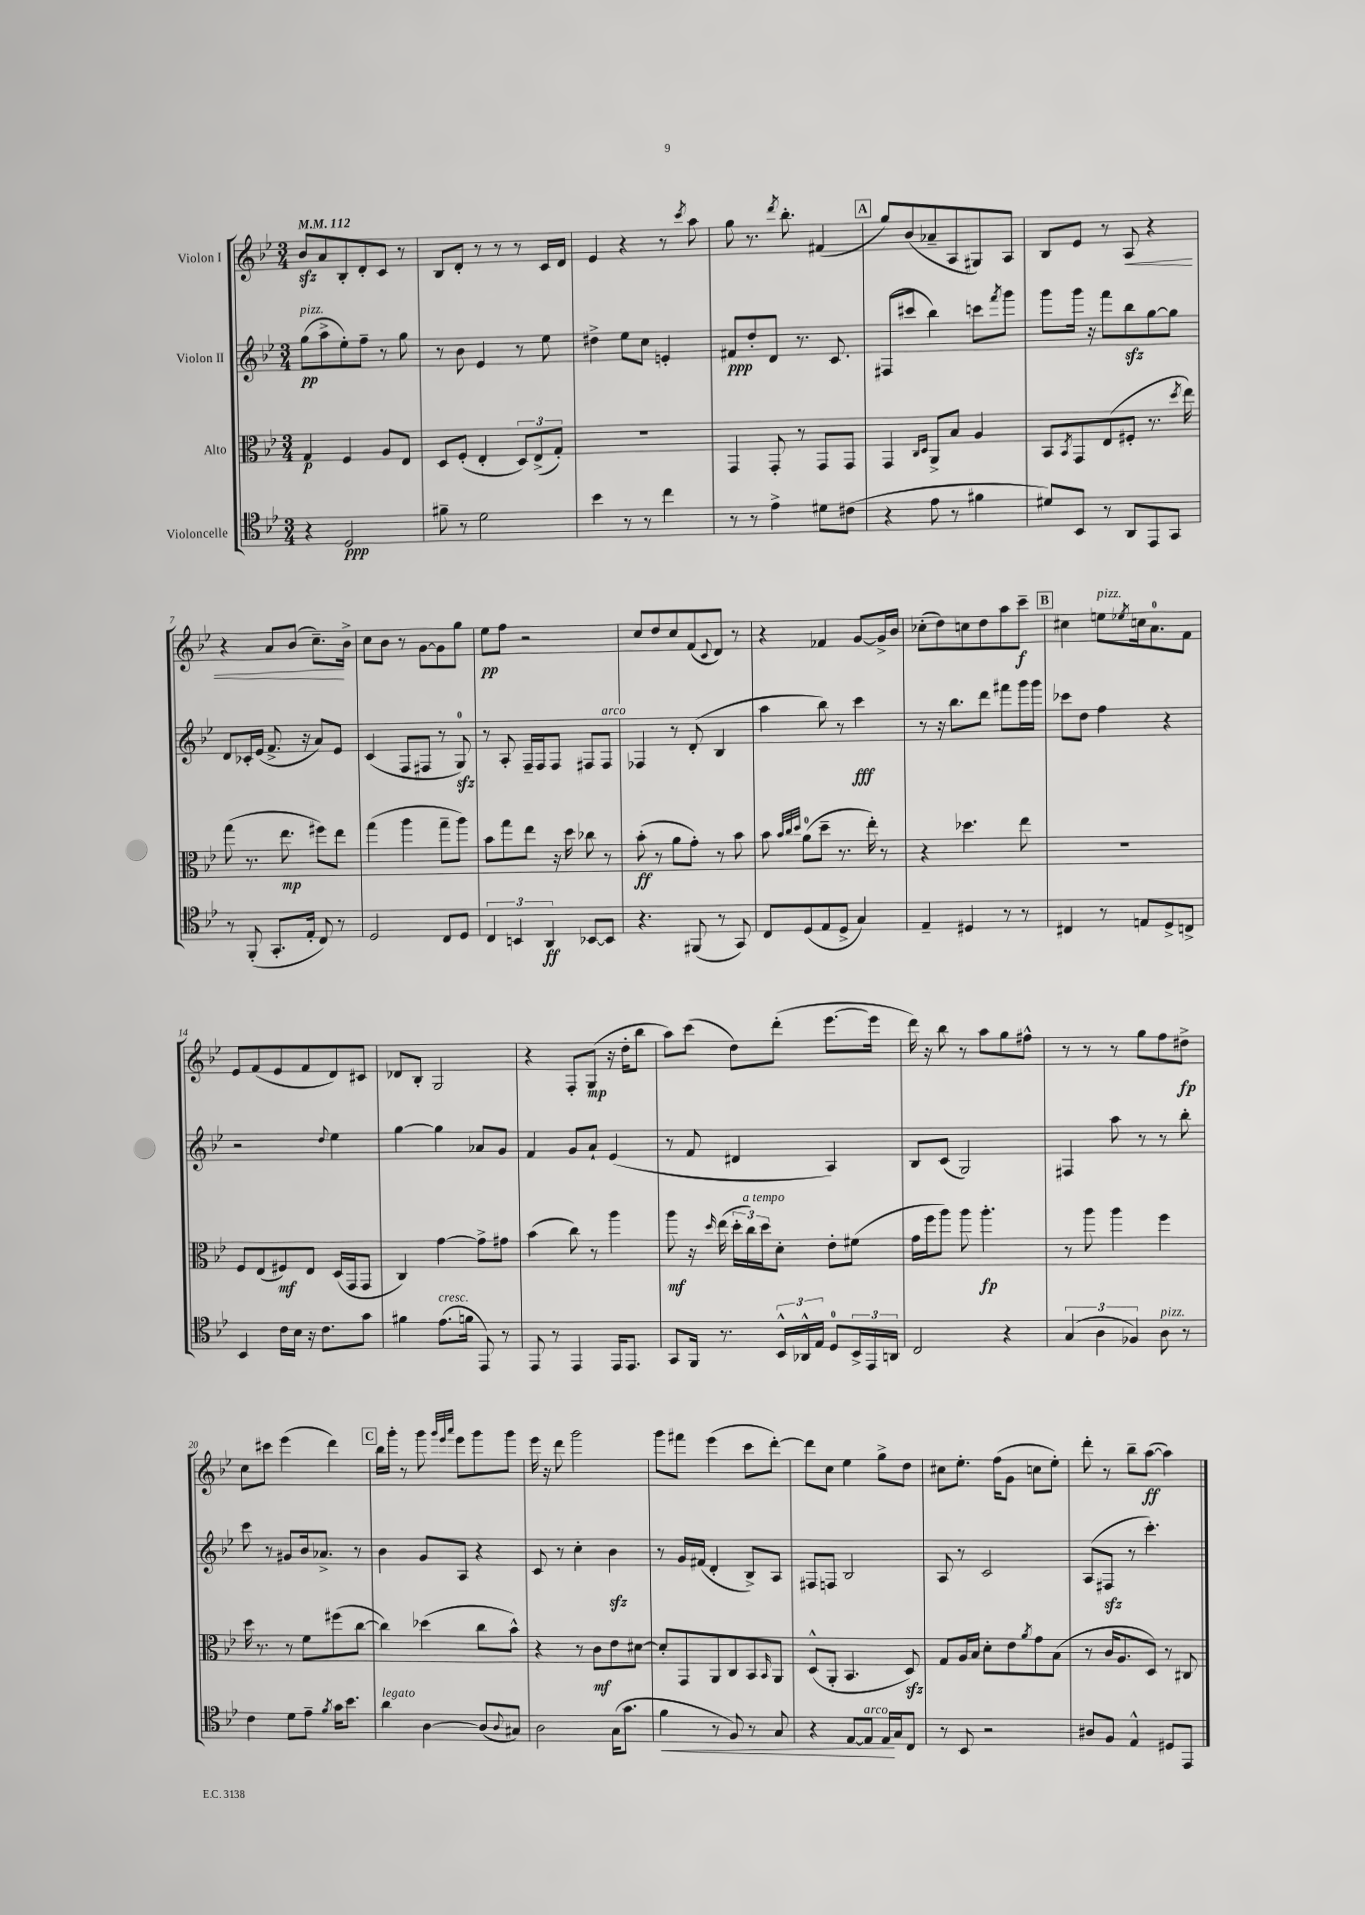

**kern	**kern	**kern	**kern
*staff4	*staff3	*staff2	*staff1
*clefC4	*clefC3	*clefG2	*clefG2
*k[b-e-]	*k[b-e-]	*k[b-e-]	*k[b-e-]
*M3/4	*M3/4	*M3/4	*M3/4
*MM112	*MM112	*MM112	*MM112
4r	4G	(8gg	8b-
.	.	8aa^	8a
2D	4F	8ee-')	8B-'
.	.	8ff~	8d'
.	8A	8r	8c
.	8E-	8gg	8r
=	=	=	=
8f#~	8D	8r	8B-
8r	(8F'	8b-	8d'
2d	4E-'	4e-	8r
.	.	.	8r
.	12D)	8r	8r
.	(12E-^	.	.
.	.	8ee-	16c
.	12G')	.	.
.	.	.	16d
=	=	=	=
4b-	2.r	4dd#^	4e-
8r	.	8ee-	4r
8r	.	8cc	.
4cc	.	4e'	8r
.	.	.	8qccc
.	.	.	8aa
=	=	=	=
8r	4GG	8f#	8gg
8r	.	8dd'	8.r
4e-^	8GG'	8d	.
.	.	.	8qddd
.	.	.	8.bb-'
.	8r	8.r	.
8d#	8GG	.	(4f#
.	.	8.c	.
(8c#	8GG	.	.
=	=	=	=
4r	4GG	(8F#	8gg)
.	.	8ccc#	(8b-
.	16qqC	.	.
.	16qqD	.	.
8e-	8AA^	4bb-)	8a-~
8r	8B-	.	8A
4f#	4A	8ccc	8G#)
.	.	8qfff	.
.	.	8ggg	8A
=	=	=	=
8d#)	8BB-	8ggg	8B-
.	8qBB-	.	.
8BB-	8GG	16ggg	8e-
.	.	16r	.
8r	(8E-	8fff	8r
8AA	8F#'	8bb-	8A
8EE-	8.r	[8gg	4r
8GG	.	8gg]	.
.	8qdd	.	.
.	16ee-)	.	.
=	=	=	=
8r	(8gg	8d	4r
(8FF'	8.r	16c-'	.
.	.	(16e-	.
8.GG'	.	8.f^	8a
.	8.ee-	.	.
.	.	.	(8b-
16E-'	.	16r	.
8C)	8ff#)	8a)	8.cc~)
8r	8ee-	8e-	.
.	.	.	16b-^
=	=	=	=
2D	(4gg	(4c	8cc
.	.	.	8b-
.	4aa	8F	8r
.	.	8F#	[8g
8C	8gg~	8r	8g]
8D	8aa)	8G)	8gg
=	=	=	=
6C	8b-	8r	8ee-
.	8gg	8A'	8ff
6BB	.	.	.
.	8ee-	16F~	2r
.	.	16F	.
6AA	.	.	.
.	16r	8F	.
.	16dd	.	.
[8BB-	8cc-	8F#	.
8BB-]	8r	8F#	.
=	=	=	=
4.r	(8b-'	4F-	8cc
.	8r	.	8dd
.	8a	8r	8cc
(8FF#	8g')	(8d'	(8f
.	.	.	8qqc
8r	8r	4B-	8d)
8GG)	8b-	.	8r
=	=	=	=
8C	8b-	4aa	4r
.	32qqb-	.	.
.	32qqcc	.	.
.	32qqdd	.	.
(8D	(8a	.	.
8E-	8dd~	8bb-)	4f-
8D^	8.r	8r	.
4G)	.	4ccc	[8g
.	16ee-')	.	.
.	8r	.	16g^]
.	.	.	16b-
=	=	=	=
4E-~	4r	8r	(8cc-'
.	.	16r	8dd)
.	.	8.bb-	.
4D#	4.dd-	.	8cc
.	.	8ddd	8dd
8r	.	8fff#	8aa
8r	8ee-	16ggg	8ccc~
.	.	16ggg	.
=	=	=	=
4C#	2.r	8ccc-	4cc#
.	.	8dd	.
8r	.	4ff	8ee
.	.	.	8qee-
8E	.	.	16cc
.	.	.	8.a
8D^	.	4r	.
8C^	.	.	8f
=	=	=	=
4BB-	8F	2r	8e-
.	(8E-	.	(8f
16c	8F#)	.	8e-
16B-	.	.	.
16r	8E-	.	8f
8.c	.	.	.
.	.	8qqdd	.
.	(16D	4ee-	8d)
.	16GG	.	.
8g	8GG	.	8c#
=	=	=	=
4f#	4C)	[4gg	8d-
.	.	.	8B-'
(8.e-	[4g	4gg]	2G
16f	.	.	.
8EE-)	8g^]	8a-	.
8r	8g#	8g	.
=	=	=	=
8EE-	(4b-	4f	4r
8r	.	.	.
4EE-	8cc)	8g	8F'
.	8r	8a`	(8G
16EE-	4aa	(4e-	16r
8.EE-	.	.	16dd'
.	.	.	8bb-
=	=	=	=
8GG	8aa	8r	8aa)
16FF	16r	8f	(8ccc
.	16qqdd	.	.
8.r	(16ee-	.	.
.	24dd'	4d#	8dd)
.	24cc)	.	.
.	24dd	.	.
24BB-^^	8d'	.	(8ddd'
24AA-^^	.	.	.
24E-	.	.	.
8D	8e-'	4A)	[8.eee-
24BB-^	(8f#	.	.
24EE-	.	.	.
.	.	.	16eee-]
24AA	.	.	.
=	=	=	=
2C	16g	8B-	16ddd)
.	16ff	.	16r
.	8aa)	(8c	8bb-
.	8aa	2G)	8r
.	4.aa'	.	8aa
4r	.	.	8gg
.	.	.	8ff#^^
=	=	=	=
(6G	8r	4F#	8r
.	8aa	.	8r
6A	.	.	.
.	4aa	8aa	8r
6F-)	.	.	.
.	.	8r	8gg
8A	4ff	8r	8ff
8r	.	8bb-'	8dd#^
=	=	=	=
4c	16dd	8ccc	8cc
.	8.r	.	.
.	.	8r	8ccc#
8d	8r	8g#	(4eee-
8e-~	8f	16b-	.
.	.	8.a-^	.
8qf	.	.	.
16g	(8ff#	.	4ddd)
8.b-	.	.	.
.	[8cc	8r	.
=	=	=	=
4a	4cc])	4b-	16bb-
.	.	.	16ggg'
.	.	.	8r
[4A	(4dd-	8g	8ggg
.	.	.	32qqggg
.	.	.	32qqeee-
.	.	.	32qqaaa
.	.	8A	8eee-
(8A]	8cc	4r	8ggg
8qqA	.	.	.
8G#)	8b-^^)	.	8ggg
=	=	=	=
2A	4r	8c	16eee-
.	.	.	16r
.	.	8r	8ddd
.	8r	4cc'	2ggg
.	8c	.	.
(16G	8e-	4b-	.
8.g	.	.	.
.	[8d#	.	.
=	=	=	=
4f	8d#']	8r	8ggg
.	8GG	16g	8fff#
.	.	(16f#	.
8r	8AA	4d'	(4eee-
8F)	8C	.	.
8r	8BB-	8B-^)	8ccc
.	16qqBB-	.	.
8G	8AA	8A	[8ddd')
=	=	=	=
4r	(8D^^	8F#	8ddd]
.	8AA'	8F	8cc
[8E-	4.BB-	2B-	4ee-
8E-]	.	.	.
16E-	.	.	8gg^
16G	.	.	.
8C	8D)	.	8dd
=	=	=	=
8r	8G	8A	8cc#
8BB-	16A	8r	8.ee-'
.	16B-	.	.
2r	8d'	2c	.
.	.	.	(16ff
.	8e-	.	8g
.	8qa	.	.
.	8g	.	8cc
.	(8B-	.	8ee-')
=	=	=	=
8A#	8r	(8A	8ddd'
8F	16c	8F#	8r
.	8.A	.	.
4E-^^	.	8r	8bb-~
.	8D)	4.ccc')	([8aa
8D#	8r	.	4aa])
8EE-	8C#	.	.
==	==	==	==
*-	*-	*-	*-
